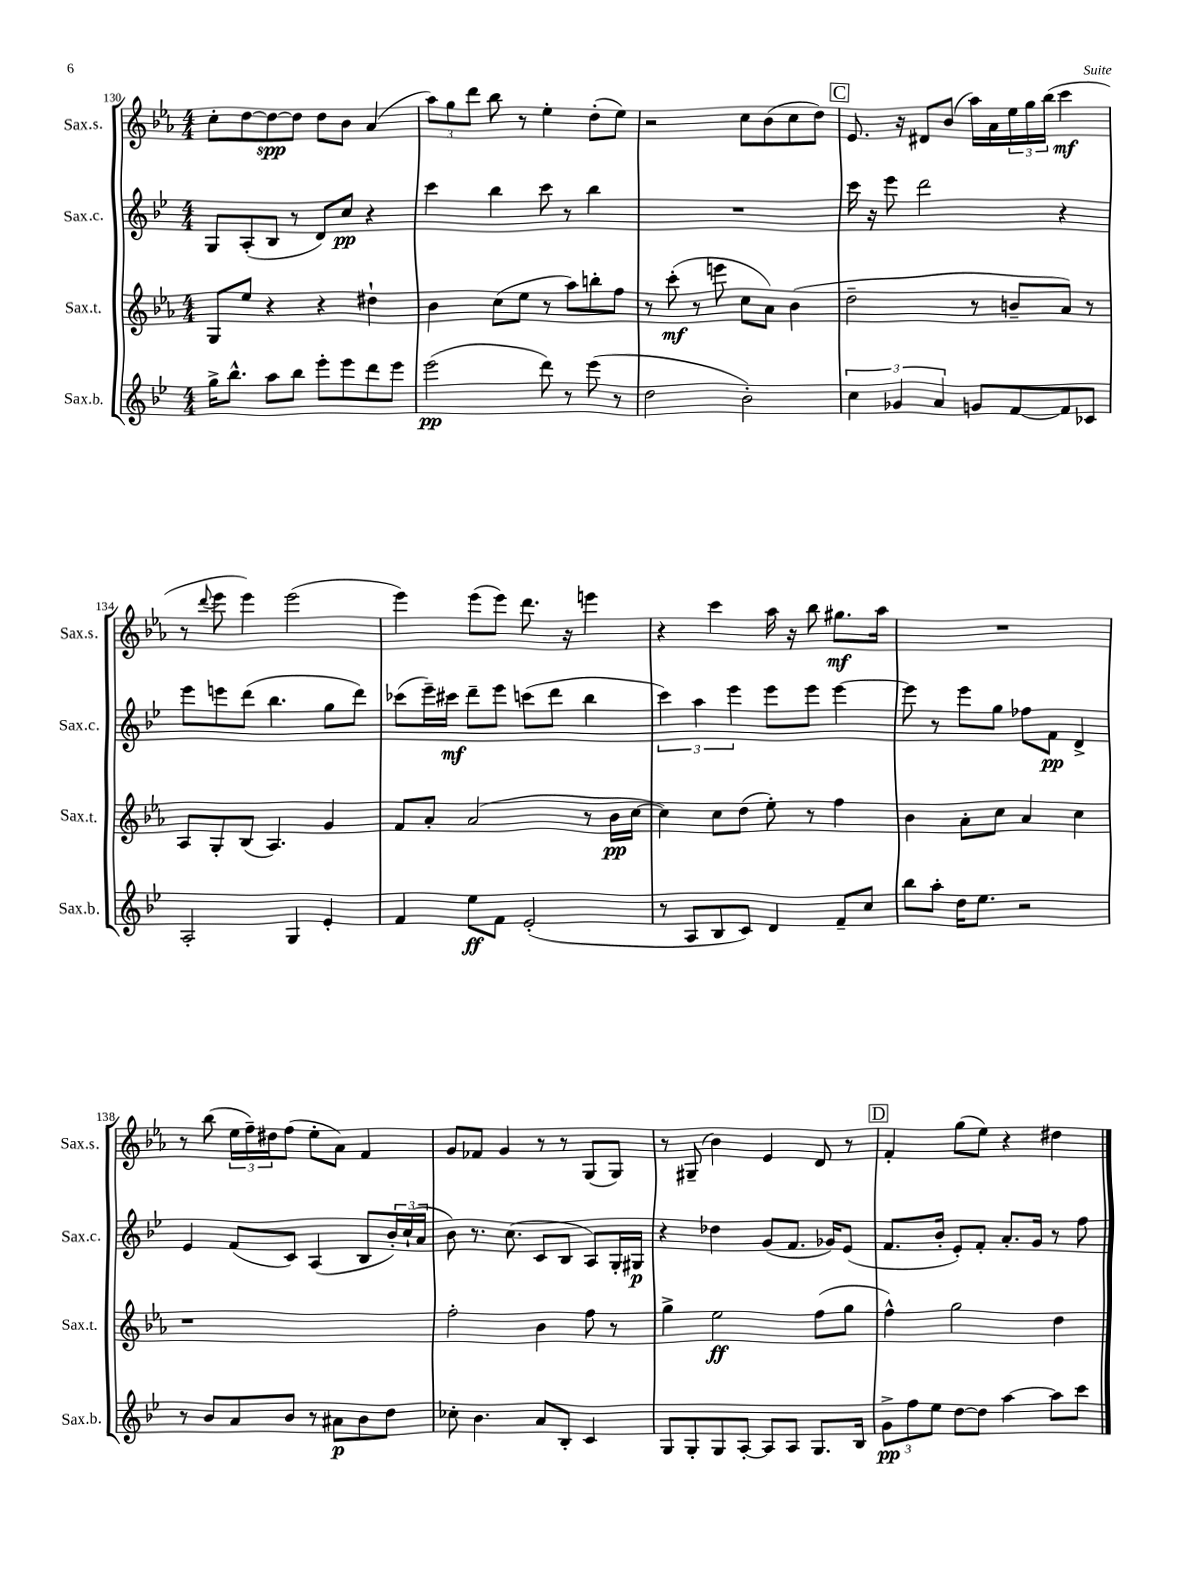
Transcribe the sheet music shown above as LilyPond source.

<<
\new StaffGroup <<
\new Staff = "s0" \with { instrumentName = "Sax.s." shortInstrumentName = "Sax.s." } {
    \clef treble \key ees \major \numericTimeSignature \time 4/4
    c''8-. d''8~ d''8~\spp d''8 d''8 bes'8 aes'4( |
    \tuplet 3/2 { aes''8) g''8 d'''8 } bes''8 r8 ees''4-. d''8-.( ees''8) |
    r2 c''8 bes'8( c''8 d''8) |
    \mark \markup { \box "C" } ees'8. r16 dis'8 bes'8( aes''16) aes'16 \tuplet 3/2 { ees''16 g''16 bes''16( } c'''4\mf |
    r8 \appoggiatura { d'''8 } ees'''8 ees'''4) ees'''2( |
    ees'''4) ees'''8( ees'''8) d'''8. r16 e'''4 |
    r4 c'''4 aes''16 r16 bes''8 gis''8.\mf aes''16 |
    R1 |
    r8 bes''8( \tuplet 3/2 { ees''16 f''16--) dis''16 } f''8( ees''8-. aes'8) f'4 |
    g'8 fes'8 g'4 r8 r8 g8( g8) |
    r8 gis8--( bes'4) ees'4 d'8 r8 |
    \mark \markup { \box "D" } f'4-. g''8( ees''8) r4 dis''4 \bar "|." |
}
\new Staff = "s1" \with { instrumentName = "Sax.c." shortInstrumentName = "Sax.c." } {
    \clef treble \key bes \major \numericTimeSignature \time 4/4
    g8 a8-.( bes8 r8 d'8) c''8\pp r4 |
    c'''4 bes''4 c'''8 r8 bes''4 |
    R1 |
    \mark \markup { \box "C" } c'''16 r16 ees'''8 d'''2 r4 |
    ees'''8 e'''8 d'''8( bes''4. g''8 d'''8) |
    ces'''8( ees'''16--) cis'''16\mf d'''8-- ees'''8 c'''8( d'''8 bes''4 |
    \tuplet 3/2 { c'''4) a''4 ees'''4 } ees'''8 ees'''8 ees'''4~ |
    ees'''8 r8 ees'''8 g''8 fes''8 f'8\pp d'4-> |
    ees'4 f'8( c'8) a4( bes8 \tuplet 3/2 { bes'16-.) c''16-!( a'16 } |
    bes'8) r8. c''8.( c'8 bes8 a8) g16-. gis16\p |
    r4 des''4 g'8( f'8. ges'16) ees'8( |
    \mark \markup { \box "D" } f'8. bes'16-. ees'8-.) f'8-. a'8.-. g'16 r8 f''8 \bar "|." |
}
\new Staff = "s2" \with { instrumentName = "Sax.t." shortInstrumentName = "Sax.t." } {
    \clef treble \key ees \major \numericTimeSignature \time 4/4
    g8 ees''8 r4 r4 dis''4-! |
    bes'4 c''8( ees''8 r8 aes''8) b''8-. f''8 |
    r8 c'''8-.\mf( r8 e'''8 c''8 aes'8) bes'4( |
    \mark \markup { \box "C" } d''2-- r8 b'8-- aes'8) r8 |
    aes8 g8-. bes8( aes4.) g'4 |
    f'8 aes'8-. aes'2( r8 bes'16\pp c''16~ |
    c''4) c''8 d''8( ees''8-.) r8 f''4 |
    bes'4 aes'8-. c''8 aes'4 c''4 |
    r1 |
    f''2-. bes'4 f''8 r8 |
    g''4-> ees''2\ff f''8( g''8 |
    \mark \markup { \box "D" } f''4-^) g''2 d''4 \bar "|." |
}
\new Staff = "s3" \with { instrumentName = "Sax.b." shortInstrumentName = "Sax.b." } {
    \clef treble \key bes \major \numericTimeSignature \time 4/4
    g''16-> bes''8.-^ a''8 bes''8 ees'''8-. ees'''8 d'''8 ees'''8 |
    ees'''2\pp( d'''8) r8 ees'''8( r8 |
    d''2 bes'2-.) |
    \mark \markup { \box "C" } \tuplet 3/2 { c''4 ges'4 a'4 } g'8 f'8~ f'8 ces'8 |
    a2-. g4 ees'4-. |
    f'4 ees''8\ff f'8 ees'2-.( |
    r8 a8 bes8 c'8) d'4 f'8-- c''8 |
    bes''8 a''8-. d''16 ees''8. r2 |
    r8 bes'8 a'8 bes'8 r8 ais'8\p bes'8 d''8 |
    ces''8-. bes'4. a'8 bes8-. c'4 |
    g8 g8-. g8 a8~-. a8 a8 g8. bes16 |
    \mark \markup { \box "D" } \tuplet 3/2 { g'8->\pp f''8 ees''8 } d''8~ d''8 a''4~ a''8 c'''8 \bar "|." |
}
>>
>>
\layout { \context { \Score currentBarNumber = #130 } }
